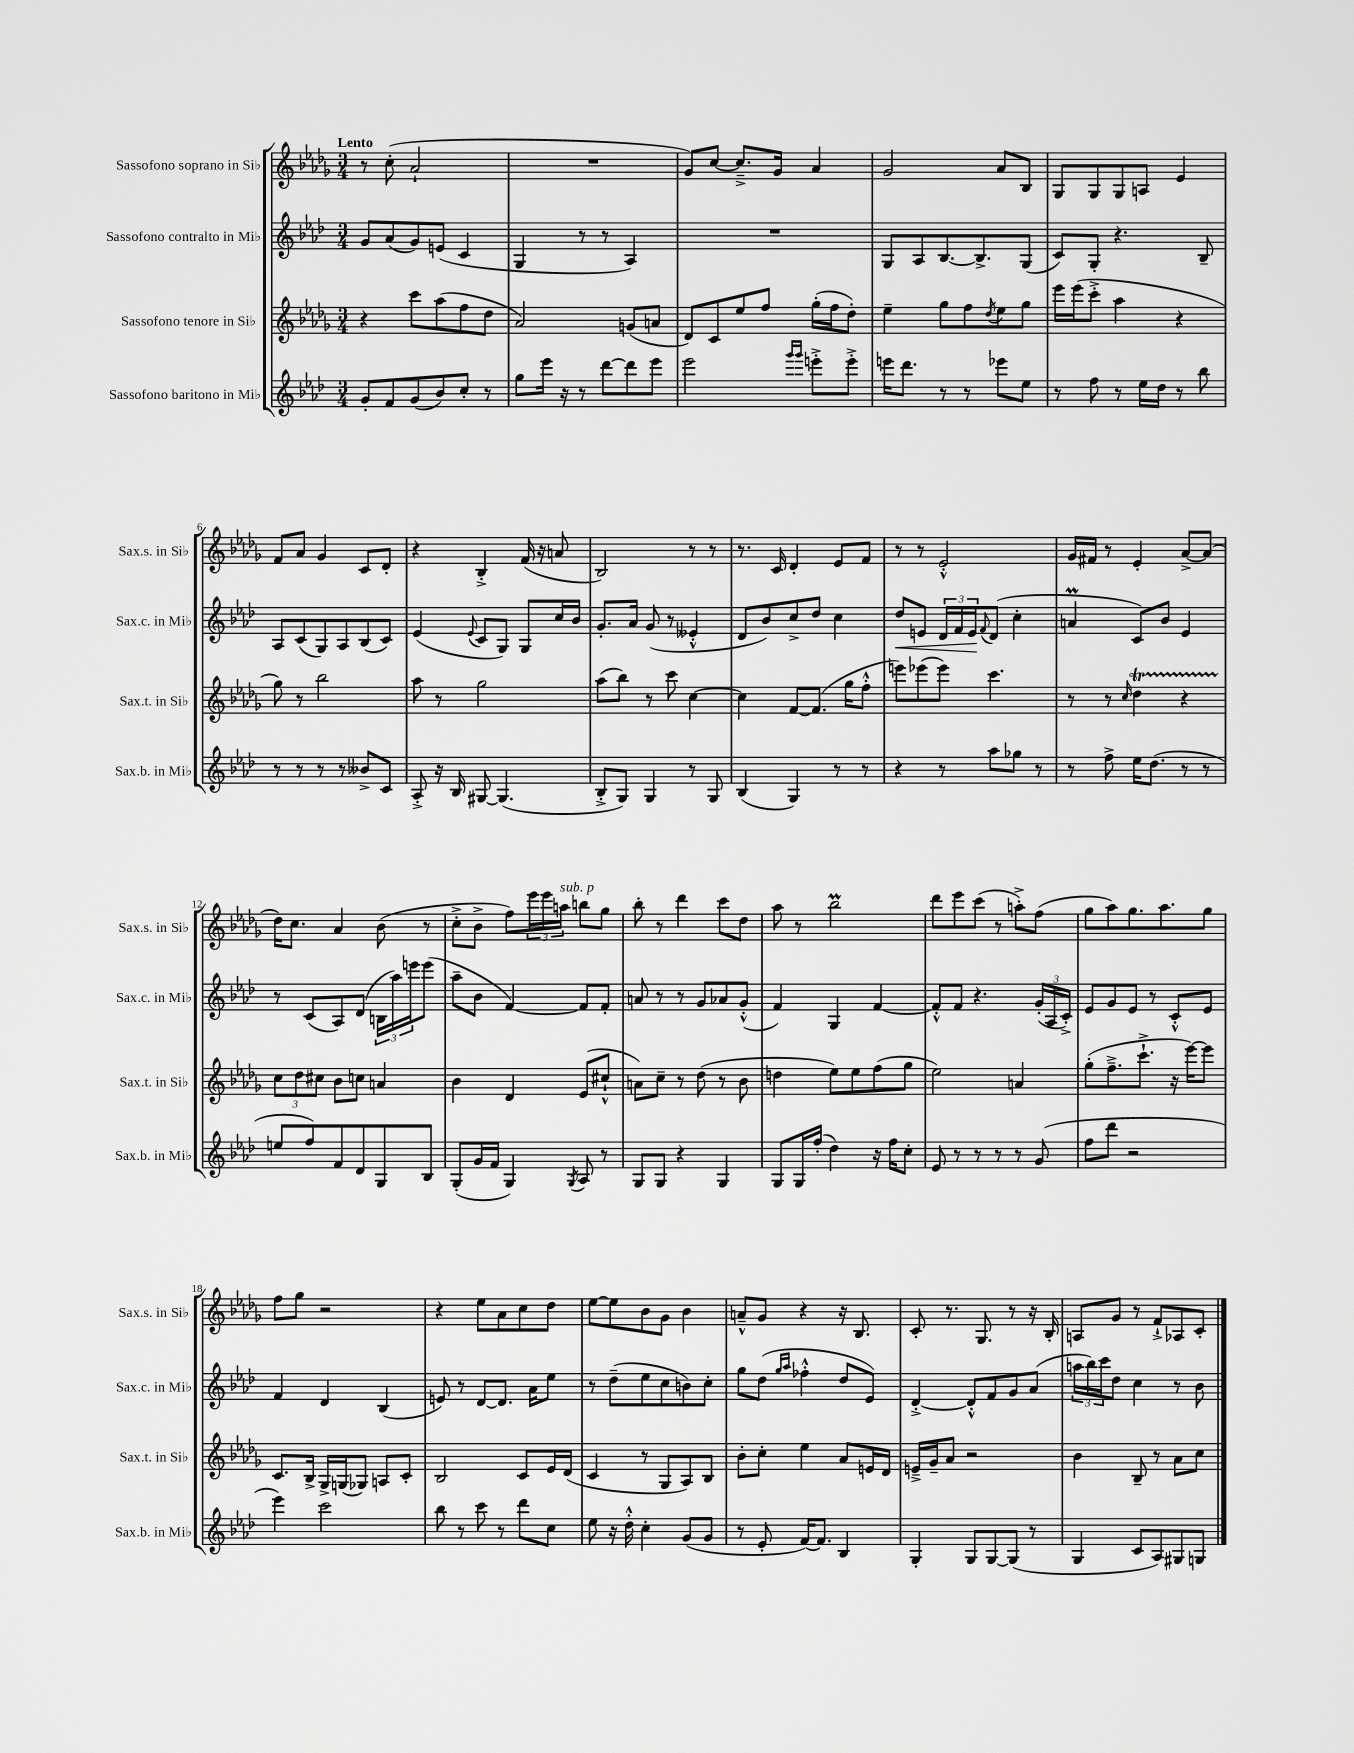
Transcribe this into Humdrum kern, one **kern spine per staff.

**kern	**kern	**kern	**kern
*staff4	*staff3	*staff2	*staff1
*clefG2	*clefG2	*clefG2	*clefG2
*k[b-e-a-d-]	*k[b-e-a-d-g-]	*k[b-e-a-d-]	*k[b-e-a-d-g-]
*M3/4	*M3/4	*M3/4	*M3/4
8g'	4r	8g	8r
8f	.	(8a-	(8cc'
(8g	8ccc	8g)	2a-`
8b-)	(8aa-	(8e	.
8cc'	8ff	4c	.
8r	8dd-	.	.
=	=	=	=
8gg	2a-)	4G	2.r
16eee-	.	.	.
16r	.	.	.
8r	.	8r	.
[8ddd-	.	8r	.
8ddd-]	(8g	4A-)	.
8eee-	8a	.	.
=	=	=	=
2eee-	8d-)	2.r	8g-)
.	8c	.	[8cc
.	8ee-	.	8.cc~^]
.	8ff	.	.
.	.	.	16g-
16qqggg	.	.	.
16qqggg	.	.	.
8eee'^	(16gg-'	.	4a-
.	16ff	.	.
8eee'^	8dd-')	.	.
=	=	=	=
16eee	4ee-~	8G	2g-
8.ddd-	.	.	.
.	.	8A-	.
8r	8gg-	[8.B-	.
8r	8ff	.	.
.	.	8.B-^]	.
.	8qdd-	.	.
8eee-	8ee-	.	8a-
8ee-	8gg-	(8G	8B-
=	=	=	=
8r	16eee-	8c)	8G-
.	(16eee-	.	.
8ff	8ccc'^	8G'	8G-
8r	4aa-	4.r	8G-
16ee-	.	.	8A
16dd-	.	.	.
8r	4r	.	4e-
8bb-	.	8B-~	.
=	=	=	=
8r	8gg-)	8A-	8f
8r	8r	(8c	8a-
8r	2bb-	8G)	4g-
8r	.	8A-	.
8b--^	.	(8B-	8c
8c	.	8c)	8d-'
=	=	=	=
8A-'^	8aa-	(4e-	4r
16r	8r	.	.
16B-	.	.	.
.	.	8qqe-	.
[8G#	2gg-	8c	4B-'^
(4.G#]	.	8G)	.
.	.	8G	(16f
.	.	.	16r
.	.	16cc	8a
.	.	16b-	.
=	=	=	=
8B-'^	(8aa-	8.g'	2B-)
8G)	8bb-)	.	.
.	.	16a-	.
4G	8r	(8g	.
.	8ccc	8r	.
8r	[4cc	4e--'^^	8r
8G	.	.	8r
=	=	=	=
(4B-	4cc]	8d-	8.r
.	.	8b-)	.
.	.	.	16c
4G)	[8f	8cc^	4d-'
.	(8.f]	8dd-	.
8r	.	4cc	8e-
.	16gg-	.	.
8r	8ff'^^	.	8f
=	=	=	=
4r	8eee)	8dd-	8r
.	(8eee-	8e	8r
8r	8eee-)	24d-	2e-'^^
.	.	24f	.
.	.	24e	.
.	.	8qqf	.
8aa-	4.ccc	(8d-	.
8gg-	.	4cc'	.
8r	.	.	.
=	=	=	=
8r	8r	4a	16g-
.	.	.	16f#
8ff^	8r	.	8r
.	16qqcc	.	.
16ee-	4dd-	8c)	4e-'
(8.dd-	.	.	.
.	.	8b-	.
8r	4r	4e-	[8a-^
8r	.	.	(8a-]
=	=	=	=
8ee	12cc	8r	16dd-)
.	.	.	8.cc
.	12dd-	.	.
8ff)	.	(8c	.
.	12cc#	.	.
8f	8b-	8A-)	4a-
8d-	8cc	(8d-	.
8G	4a	24B	(8b-
.	.	24aa-)	.
.	.	24eee	.
8B-	.	(8eee	8r
=	=	=	=
(8G'	4b-	8aa-~	8cc'^
16g	.	8b-	8b-^
16f	.	.	.
4G)	4d-	[4f)	8ff)
.	.	.	24eee-
.	.	.	24eee-
.	.	.	24aa
8qG	.	.	.
8A-	(8e-	8f]	8bb
8r	8cc#`^^	8f'	8gg-
=	=	=	=
8G	8a)	8a	8bb-'
8G	8cc~	8r	8r
4r	8r	8r	4ddd-
.	(8dd-	8g	.
4G	8r	8a-	8ccc
.	8b-	(8g'^^	8dd-
=	=	=	=
8G	4dd	4f)	8aa-
16G	.	.	8r
(16ff'	.	.	.
4dd-)	8ee-)	4G	2bb-
.	8ee-	.	.
16r	(8ff	[4f	.
16ff	.	.	.
8cc'	8gg-	.	.
=	=	=	=
8e-	2ee-)	8f'^^]	8ddd-
8r	.	8f	8eee-
8r	.	4.r	(8ccc
8r	.	.	8r
8r	4a	.	8aa'^)
(8g	.	(24g'	(8ff
.	.	24A-	.
.	.	24c'^)	.
=	=	=	=
8ff	(8gg-'	8e-	8gg-
8ddd-	8.ff~^	8g	8aa-)
2r	.	8e-	8.gg-
.	8.ccc`^	.	.
.	.	8r	.
.	.	.	8.aa-
.	16r	8c'^^	.
.	[16eee-)	.	.
.	8eee-]	8e-	8gg-
=	=	=	=
4eee-)	8.c	4f	8ff
.	.	.	8gg-
.	16B-^	.	.
2ccc	16G-^	4d-	2r
.	(16G	.	.
.	8G-)	.	.
.	8A	(4B-	.
.	8c'	.	.
=	=	=	=
8bb-	2B-	8e)	4r
8r	.	8r	.
8ccc	.	[8d-	8ee-
8r	.	8.d-]	8a-
8ddd-	8c	.	8cc
.	.	16a-	.
8cc	16e-	8ee-	8dd-
.	(16d-	.	.
=	=	=	=
8ee-	4c	8r	[8ee-
16r	.	(8dd-~	8ee-]
16dd-'^^	.	.	.
4cc'	8r	8ee-	8b-
.	8G-	8cc	8g-
(8g	8A-)	8b)	4b-
8g	8B-	8cc'	.
=	=	=	=
8r	8b-'	8gg	8a~^^
8e-'	8cc'	(8dd-	8g-
.	.	16qqgg	.
.	.	16qqaa-	.
[16f)	4ee-	4ff-'^^	4r
8.f]	.	.	.
4B-	8a-	8dd-	16r
.	.	.	8.B-
.	16e	8e-)	.
.	16d-	.	.
=	=	=	=
4G'	16e~^	[4d-'^	8c'
.	16g-~	.	.
.	8a-	.	8.r
8G	2r	8d-'^^]	.
.	.	.	8.G-
[8G	.	8f	.
(8G]	.	8g	8r
8r	.	(8a-	16r
.	.	.	16B-'
=	=	=	=
4G	4b-	24aa	8A
.	.	24bb-)	.
.	.	24ccc	.
.	.	8dd-	8g-
8c	8B-~	4cc	8r
8A-)	8r	.	8f`^
8G#	8a-	8r	8A-
8G	8cc	8b-	8c'
==	==	==	==
*-	*-	*-	*-
